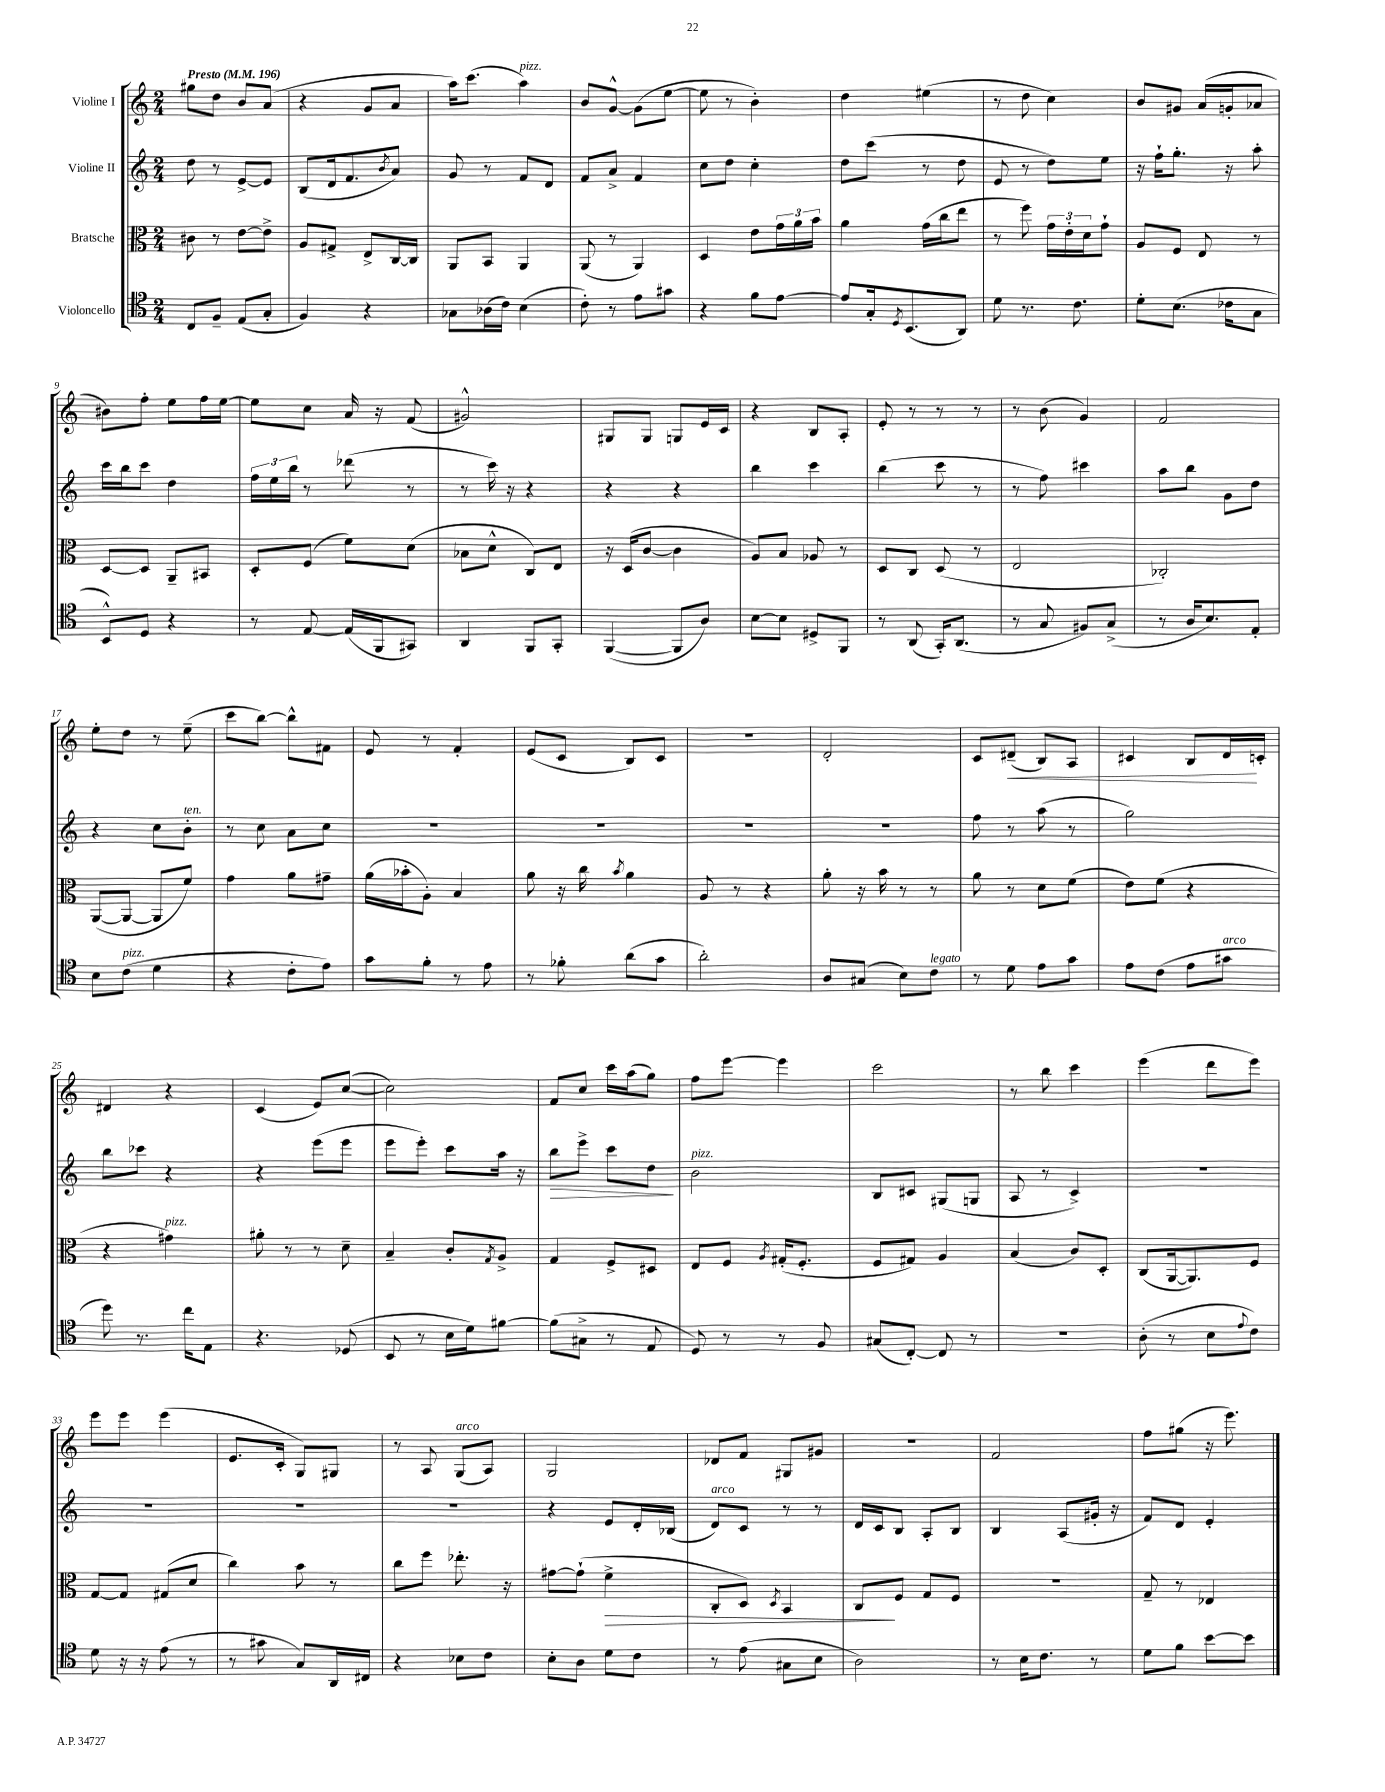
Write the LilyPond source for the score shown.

<<
\new StaffGroup <<
\new Staff = "s0" \with { instrumentName = "Violine I" } {
    \clef treble \key c \major \numericTimeSignature \time 2/4 \tempo "Presto" 4 = 196
    gis''8 d''8 b'8 a'8( |
    r4 g'8 a'8 |
    a''16) c'''8.( a''4^\markup { \italic "pizz." }) |
    b'8 g'8~-^ g'8( e''8~ |
    e''8 r8 b'4-.) |
    d''4 eis''4( |
    r8 d''8 c''4) |
    b'8 gis'8 a'16( g'16-. aes'8 |
    bis'8) f''8-. e''8 f''16 e''16~ |
    e''8 c''8 a'16 r16 f'8( |
    gis'2-^) |
    gis8 gis8 g8 e'16 c'16 |
    r4 b8 a8-. |
    e'8-. r8 r8 r8 |
    r8 b'8( g'4) |
    f'2 |
    e''8-. d''8 r8 e''8--( |
    c'''8 b''8~) b''8-^ fis'8 |
    e'8 r8 f'4-. |
    e'8( c'8 b8) c'8 |
    R2 |
    d'2-. |
    c'8 dis'8--\<( b8) a8 |
    cis'4 b8 d'16\! c'16-. |
    dis'4 r4 |
    c'4( e'8) c''8~( |
    c''2) |
    f'8 c''8 c'''16 a''16( g''8) |
    f''8 e'''8~ e'''4 |
    c'''2 |
    r8 b''8 c'''4 |
    e'''4( d'''8 e'''8) |
    e'''8 e'''8 e'''4( |
    e'8. c'16-. g8) gis8 |
    r8 a8 g8^\markup { \italic "arco" }( a8) |
    g2 |
    des'8 f'8 gis8 gis'8 |
    r2 |
    f'2 |
    f''8 gis''8( r16 e'''8.) \bar "|." |
}
\new Staff = "s1" \with { instrumentName = "Violine II" } {
    \clef treble \key c \major \numericTimeSignature \time 2/4
    d''8 r8 e'8~-> e'8 |
    b8( d'16 f'8. \acciaccatura { b'8 } a'8) |
    g'8 r8 f'8 d'8 |
    f'8 a'8-> f'4 |
    c''8 d''8 c''4-. |
    d''8 c'''8( r8 d''8 |
    e'8 r8 d''8) e''8 |
    r16 f''16-! g''8.-. r16 a''8-. |
    c'''16 b''16 c'''8 d''4 |
    \tuplet 3/2 { f''16 e''16 b''16 } r8 des'''8( r8 |
    r8 c'''16) r16 r4 |
    r4 r4 |
    b''4 c'''4 |
    b''4( c'''8 r8 |
    r8 f''8) cis'''4 |
    a''8 b''8 g'8 d''8 |
    r4 c''8 b'8-.^\markup { \italic "ten." } |
    r8 c''8 a'8 c''8 |
    R2 |
    R2 |
    R2 |
    R2 |
    f''8 r8 a''8( r8 |
    g''2) |
    b''8 ces'''8 r4 |
    r4 e'''8( e'''8 |
    e'''8 e'''8-.) c'''8 a''16 r16 |
    b''8\> e'''8-> c'''8 d''8\! |
    b'2^\markup { \italic "pizz." } |
    b8 cis'8 gis8( g8 |
    a8 r8 c'4->) |
    R2 |
    R2 |
    R2 |
    R2 |
    r4 e'8 d'16-. bes16( |
    d'8^\markup { \italic "arco" }) c'8 r8 r8 |
    d'16 c'16 b8 a8-. b8 |
    b4 a8( gis'16-. r16 |
    f'8) d'8 e'4-. \bar "|." |
}
\new Staff = "s2" \with { instrumentName = "Bratsche" } {
    \clef alto \key c \major \numericTimeSignature \time 2/4
    cis'8 r8 e'8~ e'8-> |
    a8 gis8-> e8-> c16~ c16 |
    a,8 b,8 a,4 |
    a,8( r8 a,4) |
    d4 e'8 \tuplet 3/2 { g'16 a'16 b'16 } |
    a'4 g'16( c''16 e''8 |
    r8 f''8) \tuplet 3/2 { g'16 e'16-. d'16 } g'8-! |
    a8 f8 e8 r8 |
    d8~ d8 a,8-- bis,8 |
    d8-. f8( f'8) d'8( |
    bes8 d'8-^ c8) e8 |
    r16 d16( c'8~ c'4 |
    a8) b8 aes8 r8 |
    d8 c8 d8( r8 |
    e2 |
    ces2-.) |
    a,8~( a,8~ a,8 f'8) |
    g'4 a'8 gis'8-- |
    a'16( bes'16-. a8-.) b4 |
    a'8 r16 c''16 \acciaccatura { b'8 } a'4 |
    a8 r8 r4 |
    a'8-. r16 b'16 r8 r8 |
    a'8 r8 d'8 f'8( |
    e'8) f'8( r4 |
    r4 gis'4^\markup { \italic "pizz." }) |
    ais'8-. r8 r8 d'8-- |
    b4-- c'8-. \acciaccatura { g8 } a8-> |
    g4 f8-> dis8 |
    e8 f8 \acciaccatura { a8 } gis16-.( f8.-. |
    f8 gis8) a4 |
    b4( c'8) d8-. |
    c8( a,16~ a,8.) f8 |
    g8~ g8 gis8( d'8 |
    c''4) b'8 r8 |
    c''8 f''8 ees''8.-. r16 |
    gis'8~ gis'8-!( f'4->\> |
    c8-. d8) \acciaccatura { d8 } b,4 |
    c8\! f8 g8 f8 |
    R2 |
    g8-- r8 ees4 \bar "|." |
}
\new Staff = "s3" \with { instrumentName = "Violoncello" } {
    \clef tenor \key c \major \numericTimeSignature \time 2/4
    c8 f8-- e8( g8-. |
    f4) r4 |
    ges8 aes16( c'16) b4( |
    c'8-.) r8 e'8 gis'8 |
    r4 f'8 e'8~ |
    e'8 g16-. \acciaccatura { d8 } b,8.( a,8) |
    d'8 r8. c'8. |
    d'8-. b8.( ces'16 g8 |
    b,8-^) d8 r4 |
    r8 e8~ e16( f,16 gis,8) |
    a,4 f,8 g,8-. |
    f,4~( f,8 a8) |
    b8~ b8 dis8-> f,8 |
    r8 a,8( g,16-.) a,8.( |
    r8 g8 fis8) g8->( |
    r8 a16 b8.) e8-. |
    b8 c'8^\markup { \italic "pizz." }( d'4 |
    r4 c'8-. e'8) |
    g'8 f'8-. r8 e'8 |
    r8 fes'8-. a'8( g'8 |
    a'2-.) |
    a8 gis8( b8) c'8^\markup { \italic "legato" } |
    r8 d'8 e'8 g'8 |
    e'8 c'8( e'8 gis'8^\markup { \italic "arco" } |
    d''8) r8. c''16 e8 |
    r4. des8( |
    b,8 r8 b16 d'16) fis'8~ |
    fis'8( gis8-> r8 e8 |
    d8) r8 r8 f8 |
    gis8( c8~-.) c8 r8 |
    R2 |
    a8-.( r8 b8 \appoggiatura { e'8 } c'8) |
    d'8 r16 r16 e'8( r8 |
    r8 gis'8 g8) a,16 cis16 |
    r4 bes8 c'8 |
    b8-. a8 d'8 c'8 |
    r8 e'8( gis8 b8 |
    a2) |
    r8 b16 c'8. r8 |
    d'8 f'8 b'8~ b'8 \bar "|." |
}
>>
>>
